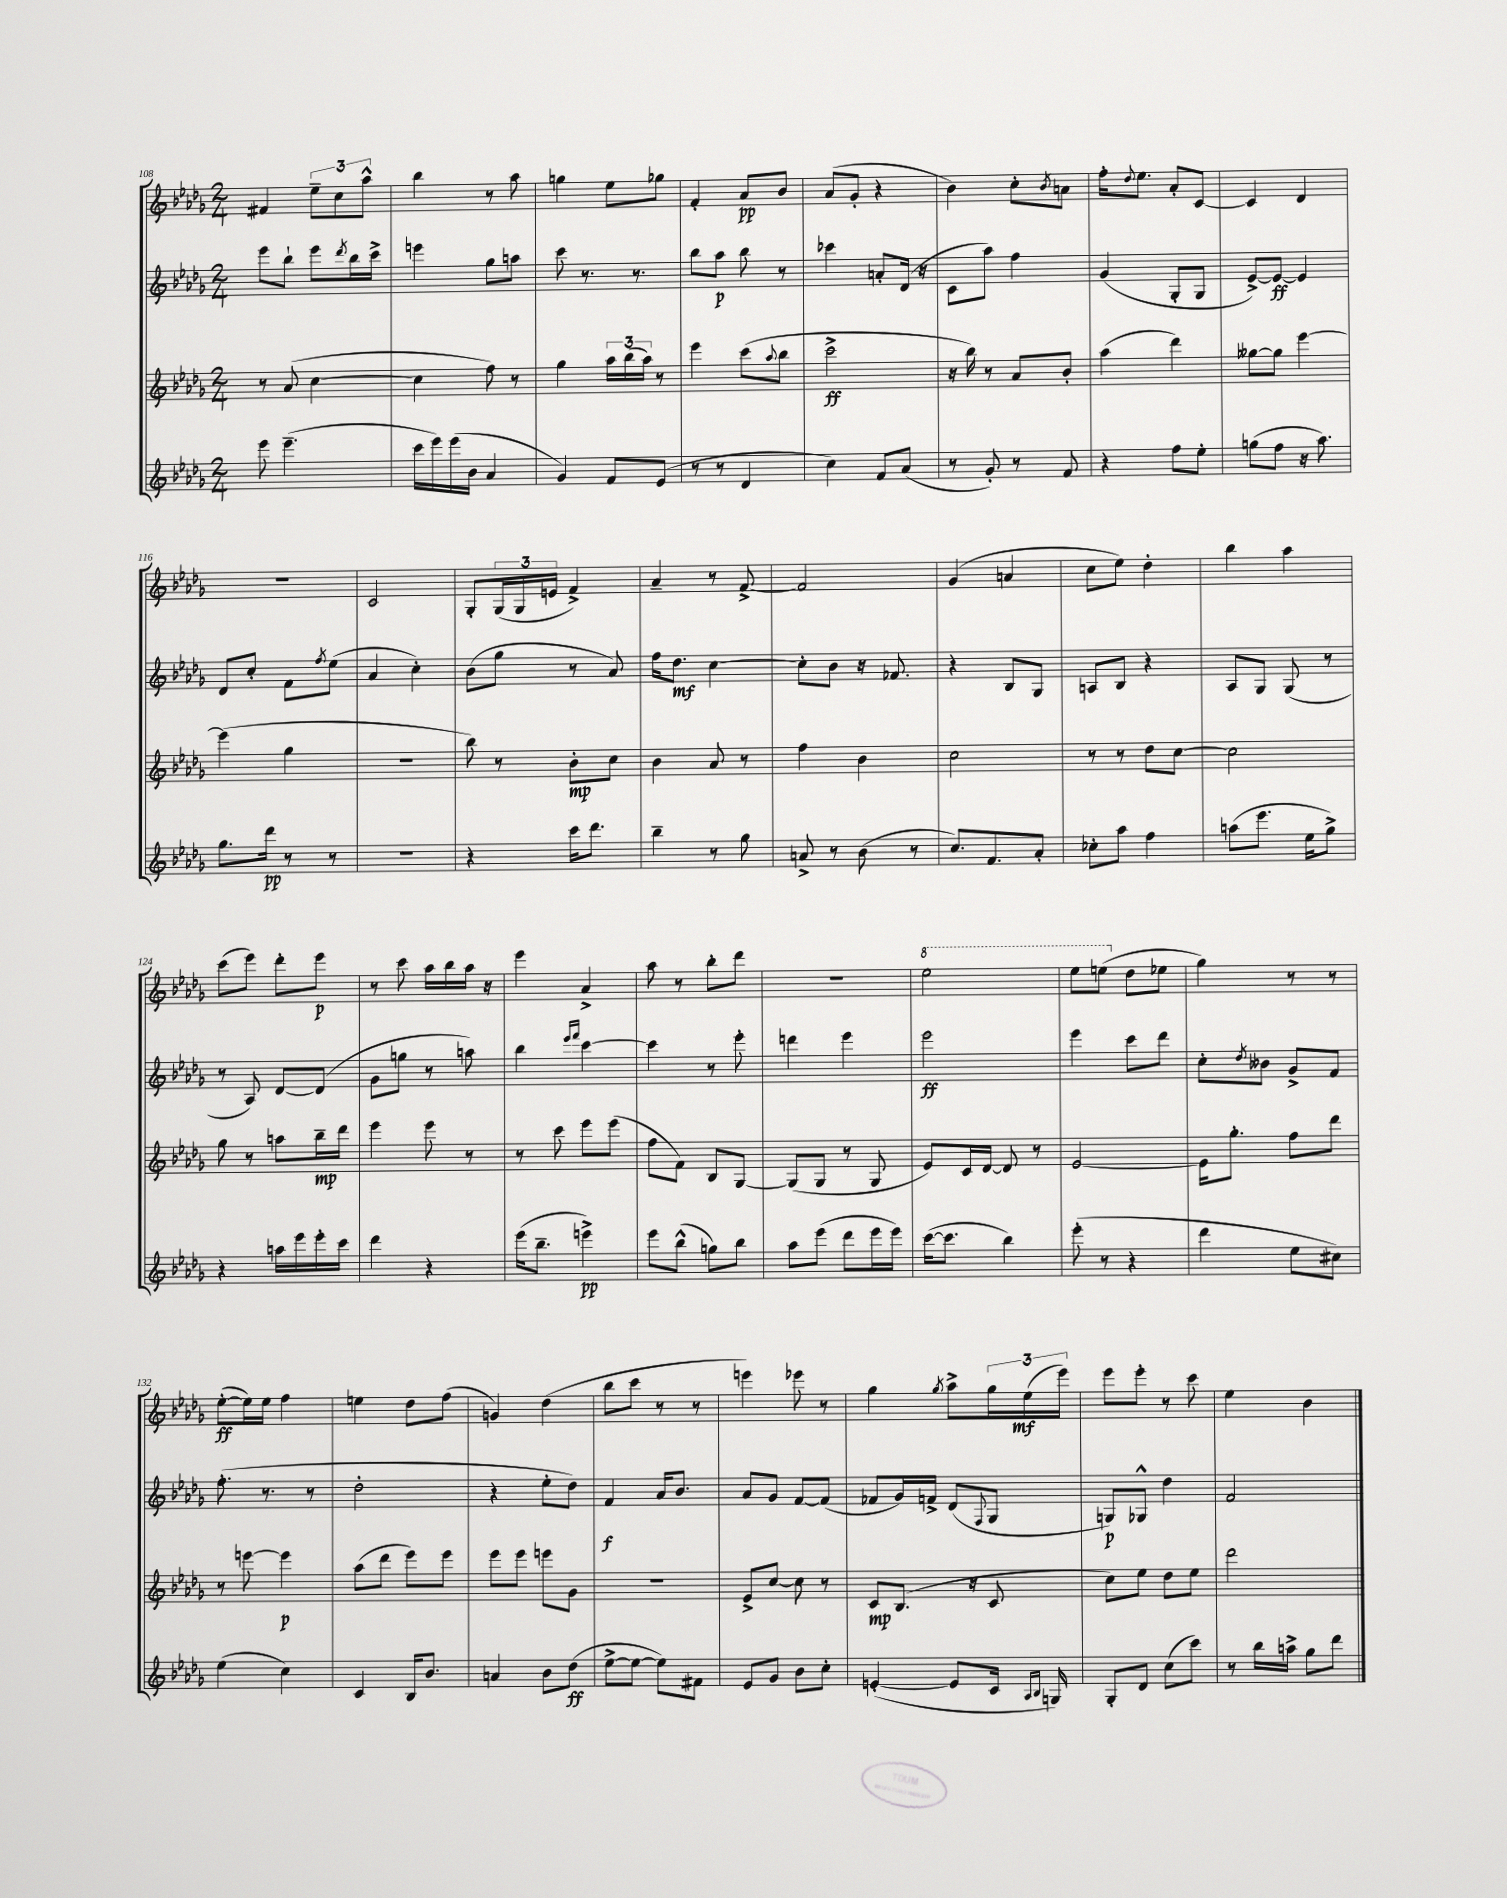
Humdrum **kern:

**kern	**dynam	**kern	**dynam	**kern	**dynam	**kern	**dynam
*part4	*part4	*part3	*part3	*part2	*part2	*part1	*part1
*staff4	*staff4	*staff3	*staff3	*staff2	*staff2	*staff1	*staff1
*clefG2	*	*clefG2	*	*clefG2	*	*clefG2	*
*k[b-e-a-d-g-]	*	*k[b-e-a-d-g-]	*	*k[b-e-a-d-g-]	*	*k[b-e-a-d-g-]	*
*M2/4	*	*M2/4	*	*M2/4	*	*M2/4	*
=108	=108	=108	=108	=108	=108	=108	=108
8eee-\	.	8r	.	8eee-\L	.	4f#X/	.
(4.eee-~\	.	(8a-/	.	8bb-`\J	.	.	.
.	.	[4cc\	.	8eee-\L	.	12ee-~\L	.
.	.	.	.	.	.	12cc\	.
.	.	.	.	8qddd-/	.	.	.
.	.	.	.	16bb-\L	.	.	.
.	.	.	.	.	.	12aa-^^\J	.
.	.	.	.	16ccc^\JJ	.	.	.
=109	=109	=109	=109	=109	=109	=109	=109
16ccc\LL	.	4cc\]	.	4eeen\	.	4bb-\	.
16eee-\)	.	.	.	.	.	.	.
(16eee-\	.	.	.	.	.	.	.
16b-\JJ	.	.	.	.	.	.	.
4a-/	.	8ff\)	.	8gg-\L	.	8r	.
.	.	8r	.	8aan\J	.	8aa-\	.
=110	=110	=110	=110	=110	=110	=110	=110
4g-/)	.	4gg-\	.	8ccc\	.	4ggn\	.
.	.	.	.	8.r	.	.	.
8f/L	.	24aa-\LL	.	.	.	8ee-\L	.
.	.	(24bb-\	.	.	.	.	.
.	.	.	.	8.r	.	.	.
.	.	24aa-\JJ)	.	.	.	.	.
(8e-/J	.	8r	.	.	.	8gg-X\J	.
=111	=111	=111	=111	=111	=111	=111	=111
8r	.	4eee-\	.	8bb-\L	.	4f'/	.
8r	.	.	.	8aa-\J	p	.	.
4d-/	.	(8ccc\L	.	8bb-\	.	8a-/L	pp
.	.	8qqaa-/	.	.	.	.	.
.	.	8bb-\J	.	8r	.	8b-/J	.
=112	=112	=112	=112	=112	=112	=112	=112
4cc\)	.	2ccc^\	ff	4ccc-X\	.	(8a-/L	.
.	.	.	.	.	.	8g-'/J	.
8f/L	.	.	.	8an'/L	.	4r	.
(8a-/J	.	.	.	(16d-/Jk	.	.	.
.	.	.	.	16r	.	.	.
=113	=113	=113	=113	=113	=113	=113	=113
8r	.	16r	.	8c\L	.	4b-\)	.
.	.	16bb-\)	.	.	.	.	.
8g-'/)	.	8r	.	8aa-\J)	.	.	.
8r	.	8a-/L	.	4ff\	.	8cc'\L	.
.	.	.	.	.	.	8qb-/	.
8f/	.	8b-'/J	.	.	.	8an\J	.
=114	=114	=114	=114	=114	=114	=114	=114
4r	.	(4aa-\	.	(4g-/	.	16ff'\KL	.
.	.	.	.	.	.	8qqdd-/	.
.	.	.	.	.	.	8.ee-\J	.
8ff\L	.	4ddd-\)	.	8G-'/L	.	8a-'/L	.
8ee-'\J	.	.	.	8G-/J	.	[8c/J	.
=115	=115	=115	=115	=115	=115	=115	=115
(8ggn\L	.	[8gg--X\L	.	[8e-^/L)	.	4c/]	.
8ff\J	.	8gg--\J]	.	8e-/J_	ff	.	.
16r	.	[4eee-\	.	4e-/]	.	4d-/	.
8.aa-\)	.	.	.	.	.	.	.
!!LO:LB:g=z
=116	=116	=116	=116	=116	=116	=116	=116
8.gg-\L	.	(4eee-\]	.	8d-/L	.	2r	.
.	.	.	.	8cc'/J	.	.	.
16ddd-\Jk	pp	.	.	.	.	.	.
8r	.	4gg-\	.	8f\L	.	.	.
.	.	.	.	8qff/	.	.	.
8r	.	.	.	(8ee-\J	.	.	.
=117	=117	=117	=117	=117	=117	=117	=117
2r	.	2r	.	4a-/	.	2c/	.
.	.	.	.	4cc'\)	.	.	.
=118	=118	=118	=118	=118	=118	=118	=118
4r	.	8bb-\)	.	(8b-\L	.	8G-'/L	.
.	.	8r	.	8gg-\J	.	(24G-/L	.
.	.	.	.	.	.	24G-/	.
.	.	.	.	.	.	24en/JJ	.
16ccc\KL	.	8b-'\L	mp	8r	.	4f^/)	.
8.ddd-\J	.	.	.	.	.	.	.
.	.	8cc\J	.	8a-/)	.	.	.
=119	=119	=119	=119	=119	=119	=119	=119
4bb-~\	.	4b-\	.	16ff\KL	.	4a-~/	.
.	.	.	.	8.dd-\J	mf	.	.
8r	.	8a-/	.	[4cc\	.	8r	.
8gg-\	.	8r	.	.	.	[8f^/	.
=120	=120	=120	=120	=120	=120	=120	=120
8an^/	.	4ff\	.	8cc'\L]	.	2f/]	.
8r	.	.	.	8b-\J	.	.	.
(8b-\	.	4b-\	.	16r	.	.	.
.	.	.	.	8.f-X/	.	.	.
8r	.	.	.	.	.	.	.
=121	=121	=121	=121	=121	=121	=121	=121
8.cc/L)	.	2cc\	.	4r	.	(4g-/	.
8.f/	.	.	.	.	.	.	.
.	.	.	.	8B-/L	.	4an/	.
8a-'/J	.	.	.	8G-/J	.	.	.
=122	=122	=122	=122	=122	=122	=122	=122
8cc-X'\L	.	8r	.	8An/L	.	8cc\L	.
8aa-\J	.	8r	.	8B-/J	.	8ee-\J)	.
4ff\	.	8dd-\L	.	4r	.	4dd-'\	.
.	.	[8cc\J	.	.	.	.	.
=123	=123	=123	=123	=123	=123	=123	=123
(8aan\L	.	2cc\]	.	8A-/L	.	4bb-\	.
8.eee-\J	.	.	.	8G-/J	.	.	.
.	.	.	.	(8G-/	.	4aa-\	.
16ee-\KL	.	.	.	.	.	.	.
8gg-^\J)	.	.	.	8r	.	.	.
!!LO:LB:g=z
=124	=124	=124	=124	=124	=124	=124	=124
4r	.	8gg-\	.	8r	.	(8ccc\L	.
.	.	8r	.	8A-/)	.	8eee-\J)	.
16aan\LL	.	8aan\L	.	[8d-/L	.	8ddd-'\L	.
16eee-\	.	.	.	.	.	.	.
16eee-'\	.	16bb-~\L	mp	(8d-/J]	.	8eee-\J	p
16ccc\JJ	.	16ddd-\JJ	.	.	.	.	.
=125	=125	=125	=125	=125	=125	=125	=125
4ddd-\	.	4eee-\	.	8g-\L	.	8r	.
.	.	.	.	8ggn\J	.	8ccc\	.
4r	.	8eee-\	.	8r	.	16aa-\LL	.
.	.	.	.	.	.	16bb-\	.
.	.	8r	.	8aan\)	.	16aa-\JJ	.
.	.	.	.	.	.	16r	.
=126	=126	=126	=126	=126	=126	=126	=126
(16eee-\KL	.	8r	.	4bb-\	.	4eee-\	.
8.bb-~\J	.	.	.	.	.	.	.
.	.	8ccc\	.	.	.	.	.
.	.	.	.	16qqeee-/LL	.	.	.
.	.	.	.	16qqfff/JJ	.	.	.
4eeen^\)	pp	8eee-\L	.	[4ccc\	.	4a-^/	.
.	.	(8eee-\J	.	.	.	.	.
=127	=127	=127	=127	=127	=127	=127	=127
8eee-\L	.	8ff\L	.	4ccc\]	.	8aa-\	.
(8bb-^^\J	.	8f\J)	.	.	.	8r	.
8ggn\L)	.	8B-/L	.	8r	.	8bb-'\L	.
8bb-\J	.	[8G-/J	.	8eee-'\	.	8ddd-\J	.
=128	=128	=128	=128	=128	=128	=128	=128
8aa-\L	.	(8G-/L]	.	4dddn\	.	2r	.
(8eee-\J	.	8G-/J	.	.	.	.	.
8ddd-\L	.	8r	.	4eee-\	.	.	.
16eee-\L	.	8G-/	.	.	.	.	.
16eee-\JJ)	.	.	.	.	.	.	.
=129	=129	=129	=129	=129	=129	=129	=129
*	*	*	*	*	*	*8va	*
([16ccc\KL	.	8e-/L)	.	2eee-\	ff	2eee-\	.
8.ccc\J]	.	.	.	.	.	.	.
.	.	16c/L	.	.	.	.	.
.	.	[16d-/JJ	.	.	.	.	.
4bb-\)	.	8d-/]	.	.	.	.	.
.	.	8r	.	.	.	.	.
=130	=130	=130	=130	=130	=130	=130	=130
(8eee-'\	.	[2e-/	.	4eee-\	.	8eee-\L	.
8r	.	.	.	.	.	(8eeen\J	.
*	*	*	*	*	*	*X8va	*
4r	.	.	.	8ccc\L	.	8dd-\L	.
.	.	.	.	8ddd-\J	.	8ee-X\J	.
=131	=131	=131	=131	=131	=131	=131	=131
4ddd-\	.	16e-\KL]	.	8cc'\L	.	4gg-\)	.
.	.	8.gg-'\J	.	.	.	.	.
.	.	.	.	8qdd-/	.	.	.
.	.	.	.	8b--X\J	.	.	.
8ee-\L	.	8ff\L	.	8g-^/L	.	8r	.
8cc#X\J)	.	8ddd-\J	.	8f/J	.	8r	.
!!LO:LB:g=z
=132	=132	=132	=132	=132	=132	=132	=132
(4ee-\	.	8r	.	(8.ff'\	.	([8ee-'\L	ff
.	.	[8eeen\	.	.	.	16ee-\L])	.
.	.	.	.	8.r	.	16ee-\JJ	.
4cc\)	.	4eee\]	p	.	.	4ff\	.
.	.	.	.	8r	.	.	.
=133	=133	=133	=133	=133	=133	=133	=133
4c/	.	(8aa-\L	.	2dd-'\	.	4een\	.
.	.	8ddd-\J	.	.	.	.	.
16B-/KL	.	8eee-\L)	.	.	.	8dd-\L	.
8.b-/J	.	.	.	.	.	.	.
.	.	8eee-\J	.	.	.	(8ff\J	.
=134	=134	=134	=134	=134	=134	=134	=134
4an/	.	8eee-\L	.	4r	.	4gn/)	.
.	.	8eee-\J	.	.	.	.	.
8b-\L	.	8eeen\L	.	8ee-'\L	.	(4dd-\	.
(8dd-\J	ff	8g-\J	.	8dd-\J)	.	.	.
=135	=135	=135	=135	=135	=135	=135	=135
[8ee-^\L	.	2r	.	4f/	f	8bb-\L	.
8ee-\J_	.	.	.	.	.	8ccc\J	.
8ee-\L])	.	.	.	16a-/KL	.	8r	.
.	.	.	.	8.b-/J	.	.	.
8f#X\J	.	.	.	.	.	8r	.
=136	=136	=136	=136	=136	=136	=136	=136
8e-/L	.	8e-^/L	.	8a-/L	.	4eeen\)	.
8g-/J	.	[8cc/J	.	8g-/J	.	.	.
8b-\L	.	8cc\]	.	[8f/L	.	8eee-X\	.
8cc'\J	.	8r	.	(8f/J]	.	8r	.
=137	=137	=137	=137	=137	=137	=137	=137
([4en'/	.	8c/L	mp	8f-X/L	.	4gg-\	.
.	.	(8.B-/J	.	16g-/L)	.	.	.
.	.	.	.	16fn^/JJ	.	.	.
.	.	.	.	.	.	8qgg-/	.
8e/L]	.	.	.	(8d-/L	.	8aa-^\L	.
.	.	16r	.	.	.	.	.
.	.	.	.	8qqF/	.	.	.
16c/Jk	.	8c/	.	8G-/J	.	24gg-\L	.
.	.	.	.	.	.	(24ee-\	mf
16qqA-/LL	.	.	.	.	.	.	.
16qqB-/JJ	.	.	.	.	.	.	.
16Gn/)	.	.	.	.	.	.	.
.	.	.	.	.	.	24eee-\JJ)	.
=138	=138	=138	=138	=138	=138	=138	=138
8G-'/L	.	8cc\L)	.	8Gn/L)	p	8eee-\L	.
8d-/J	.	8ee-\J	.	8G-X^^/J	.	8eee-'\J	.
(8cc\L	.	8dd-\L	.	4dd-\	.	8r	.
8ccc\J)	.	8ee-\J	.	.	.	8ccc\	.
=139	=139	=139	=139	=139	=139	=139	=139
8r	.	2ddd-\	.	2f/	.	4ee-\	.
16bb-\LL	.	.	.	.	.	.	.
16aan^\JJ	.	.	.	.	.	.	.
8gg-\L	.	.	.	.	.	4b-\	.
8ddd-\J	.	.	.	.	.	.	.
==	==	==	==	==	==	==	==
*-	*-	*-	*-	*-	*-	*-	*-
